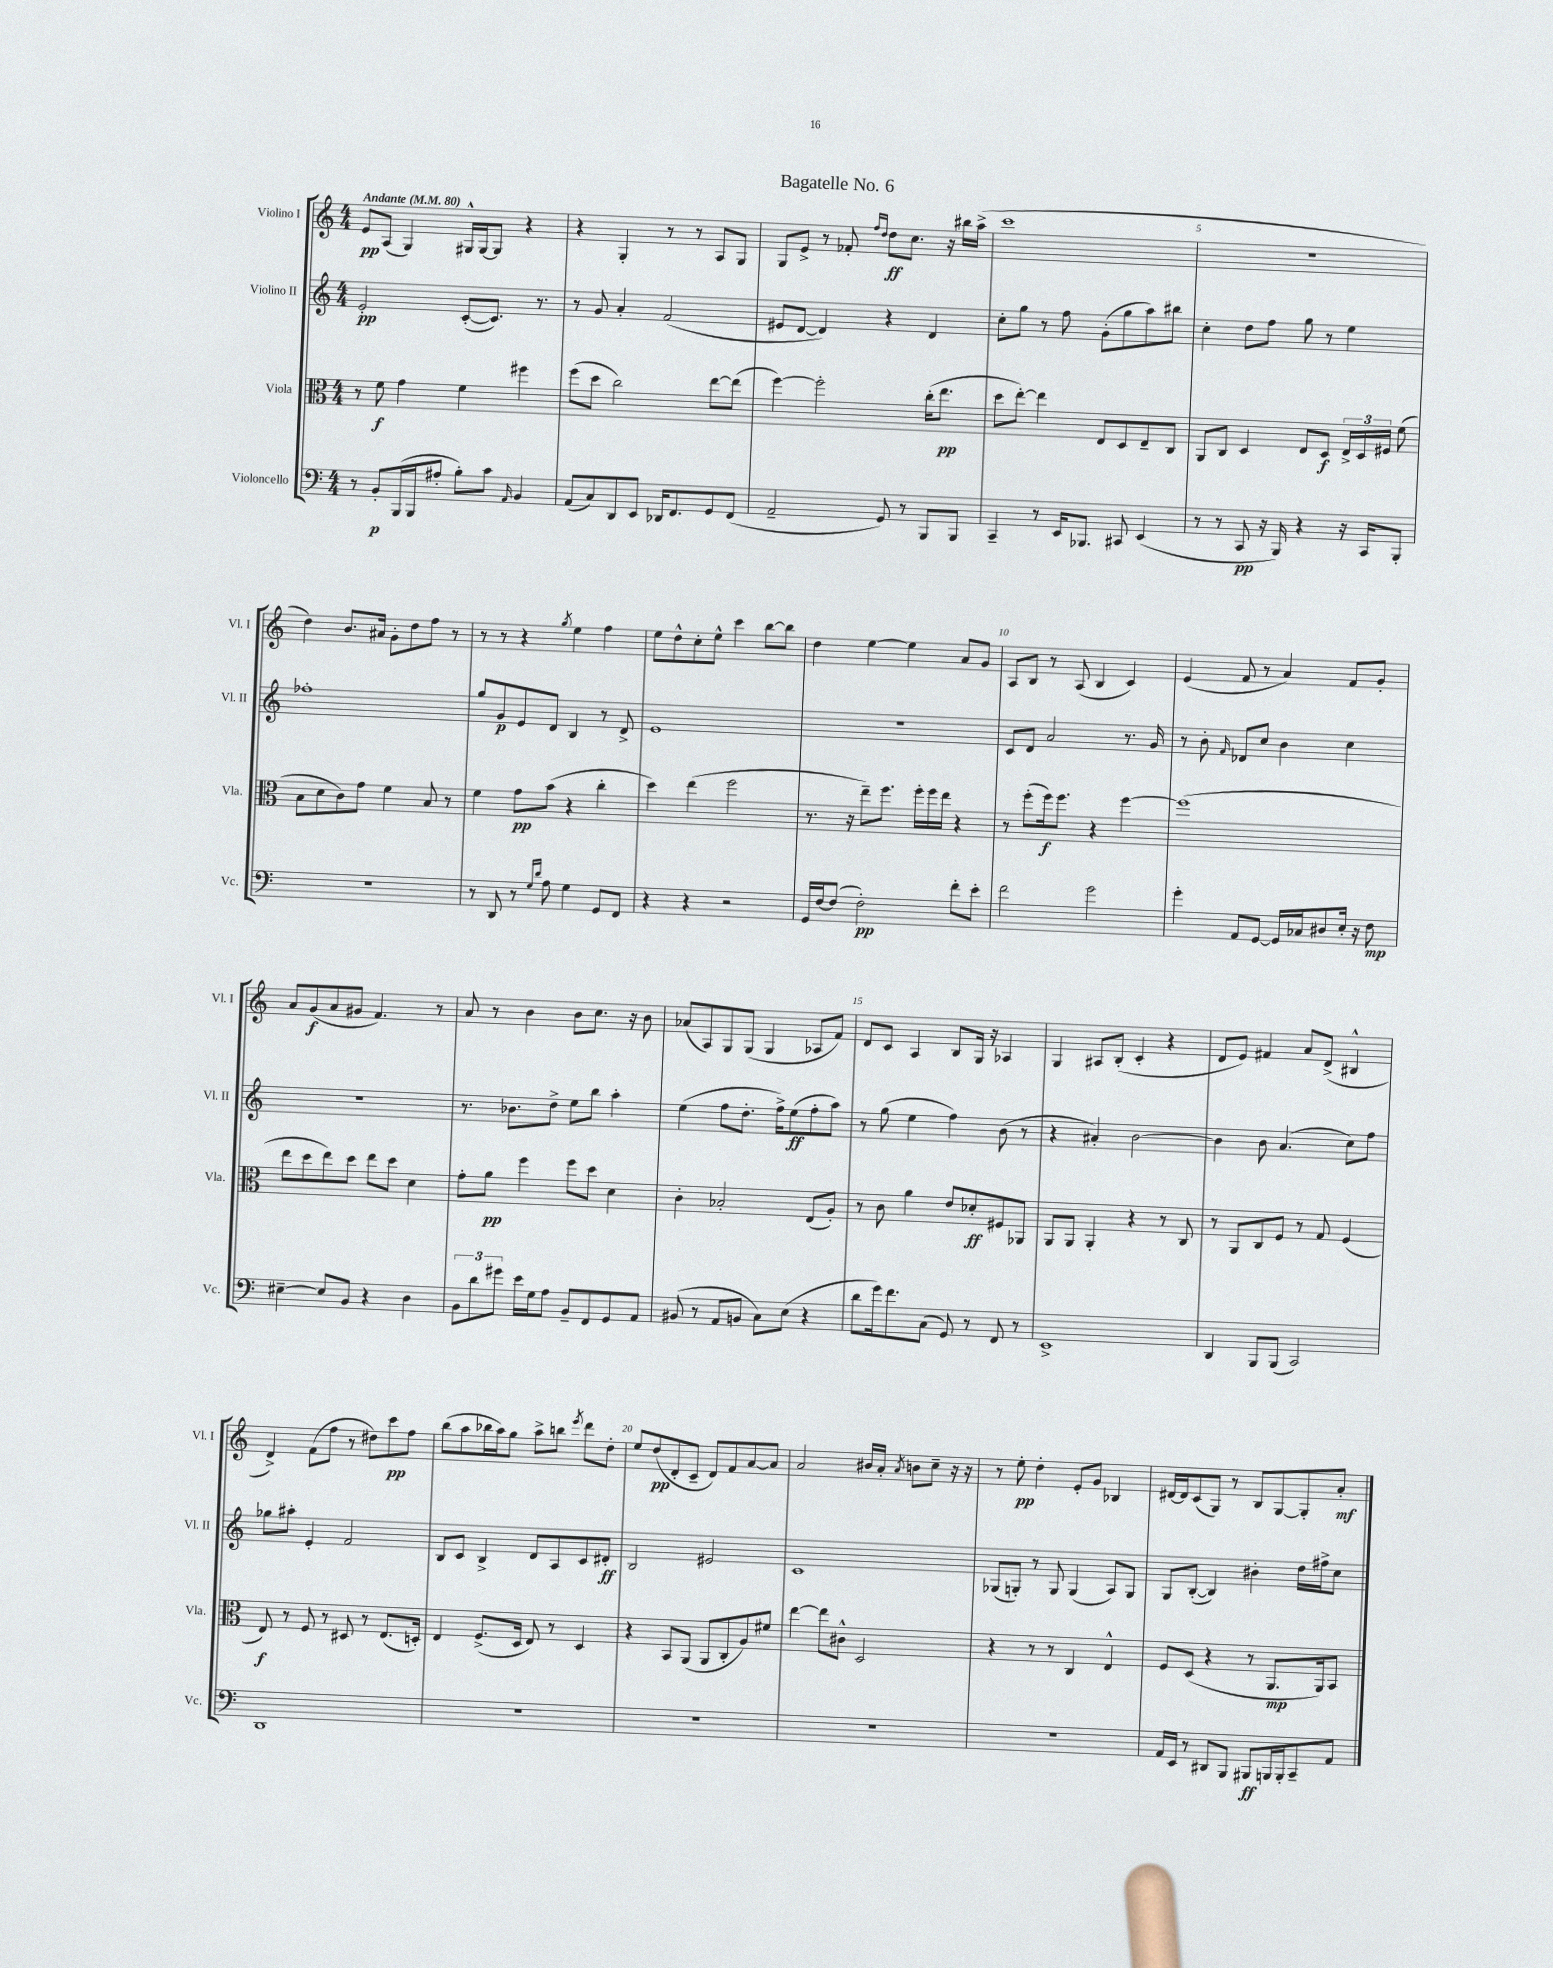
\header { title = "Bagatelle No. 6" }
<<
\new StaffGroup <<
\new Staff = "s0" \with { instrumentName = "Violino I" shortInstrumentName = "Vl. I" } {
    \clef treble \key c \major \numericTimeSignature \time 4/4 \tempo "Andante" 4 = 80
    \autoBeamOff e'8[\pp a8]( g4) gis16[-^ gis16~ gis8] r4 |
    r4 g4-. r8 r8 a8[ g8] |
    g8[ e'8]-> r8 fes'8-. \grace { f''16[ d''16] } d''8[\ff c''8.] r16 bis''16[ a''16]->( |
    c'''1 |
    R1 |
    d''4) b'8.[ ais'16] g'8[-. d''8 f''8] r8 |
    r8 r8 r4 \acciaccatura { g''8 } e''4 f''4 |
    e''8[ d''8-^ c''8-. e''8]-^ c'''4 b''8[~ b''8] |
    d''4 e''4~ e''4 a'8[ g'8] |
    a8[ b8] r8 a8( b4 c'4) |
    e'4( f'8 r8 a'4) f'8[ g'8]-. |
    a'8[ g'8\f( a'8 gis'8] f'4.) r8 |
    a'8 r8 b'4 b'8[ c''8.] r16 b'8 |
    aes'8[( a8) g8 g8]( g4 aes8[ f'8]) |
    d'8[ c'8] a4 b8[ g16] r16 aes4 |
    g4 ais8[ b8]-.( c'4-. r4 |
    d'8[ e'8]) fis'4 a'8[ d'8]->( bis4-^ |
    d'4->) f'8[( f''8] r8 dis''8[) c'''8\pp f''8] |
    b''8[( a''8 bes''16 a''16) g''8] a''8[-> b''8] \acciaccatura { e'''8 } d'''8[ d''8]-. |
    e''8[ d''8\pp( d'8-. c'8]-- d'8[) f'8 a'8~ a'8] |
    a'2 bis'16[ a'16]-. \acciaccatura { a'8 } b'8[ c''8]-- r16 r16 |
    r8 e''8-.\pp d''4-. e'8[-. g'8] bes4 |
    dis'16[~ dis'16 c'8( g8]) r8 b8[ g8~ g8-. a'8]-.\mf \bar "|." |
}
\new Staff = "s1" \with { instrumentName = "Violino II" shortInstrumentName = "Vl. II" } {
    \clef treble \key c \major \numericTimeSignature \time 4/4
    \autoBeamOff e'2-.\pp c'8[~-.( c'8.]) r8. |
    r8 g'8 a'4-. f'2( |
    eis'8[ d'8]~ d'4) r4 d'4 |
    c''8[-. g''8] r8 f''8 g'8[-.( g''8 a''8) bis''8] |
    c''4-. d''8[ f''8] g''8 r8 e''4 |
    fes''1-. |
    g''8[ g'8\p e'8 d'8] b4 r8 d'8-> |
    e'1 |
    R1 |
    c'8[ d'8] a'2 r8. g'16 |
    r8 b'8-. \grace { f'16 } des'8[ c''8] b'4 c''4 |
    R1 |
    r8. bes'8.[ d''8]-> e''8[ b''8] a''4-. |
    e''4( f''8[ d''8.]-. f''16[->) e''8\ff( f''8-. a''8]) |
    r8 g''8( e''4 f''4) b'8( r8 |
    r4 ais'4-.) b'2~ |
    b'4 b'8 a'4.( c''8[) f''8] |
    ges''8[ ais''8]-. e'4-. f'2 |
    b8[ c'8] b4-> d'8[ a8 c'8 dis'8]-.\ff |
    b2 eis'2 |
    c'1 |
    ges8[( g8]-.) r8 g8 g4( a8[) g8] |
    g8[ b8]~-.( b4) bis'4-. d''16[ fis''16-> c''8] \bar "|." |
}
\new Staff = "s2" \with { instrumentName = "Viola" shortInstrumentName = "Vla." } {
    \clef alto \key c \major \numericTimeSignature \time 4/4
    \autoBeamOff r8 f'8\f g'4 f'4 fis''4 |
    f''8[( d''8] c''2) e''8[~ e''8]( |
    f''4~) f''2-. c''16[-.( e''8.]\pp |
    d''8[ e''8]~-.) e''4 e8[ d8 e8-- c8] |
    a,8[ c8] d4 e8[ d8]\f \tuplet 3/2 { e16[-> d16 fis16] } f'8( |
    b8[ d'8 c'8) g'8] f'4 b8 r8 |
    f'4 g'8[\pp b'8]( r4 c''4-. |
    d''4) e''4( f''2 |
    r8. r16 e''8[--) f''8.] f''16[-. f''16 e''16] r4 |
    r8 f''8[-.( f''16\f) f''8.] r4 f''4~ |
    f''1( |
    e''8[ d''8 e''8) d''8] e''8[ d''8] d'4 |
    g'8[-. a'8]\pp f''4 f''8[ d''8] d'4 |
    c'4-. bes2-. e8[( a8]-.) |
    r8 c'8 a'4 e'8[ des'8-.\ff fis8 aes,8] |
    a,8[ a,8] a,4-. r4 r8 c8 |
    r8 a,8[ c8 f8] r8 g8 f4( |
    e8\f) r8 f8 r8 dis8 r8 e8.[( d16]-.) |
    e4 f8.[->( d16] e8) r8 d4 |
    r4 b,8[ a,8]( a,8[ c8-. a8) fis'8] |
    e''4~ e''8[ cis'8]-^ d2 |
    r4 r8 r8 c4 e4-^ |
    f8[ d8]( r4 r8 a,8.[\mp a,16) b,8] \bar "|." |
}
\new Staff = "s3" \with { instrumentName = "Violoncello" shortInstrumentName = "Vc." } {
    \clef bass \key c \major \numericTimeSignature \time 4/4
    \autoBeamOff r8 b,8[-.\p b,,16( b,,16 ais8]-. b8[-.) c'8] \grace { a,16 } b,4 |
    a,8[( c8) d,8 e,8] des,16[ f,8. g,8 f,8]( |
    a,2-- g,8) r8 b,,8[ b,,8] |
    c,4-- r8 e,16[ bes,,8.] cis,8 e,4( |
    r8 r8 c,8\pp r16 b,,16) r4 r16 c,16[ b,,8]-. |
    R1 |
    r8 d,8 r8 \grace { g16[ d'16] } a8 g4 g,8[ f,8] |
    r4 r4 r2 |
    g,16[ f16~ f8]( f2-.\pp) f'8[-. e'8]-. |
    f'2 g'2 |
    g'4-. a,8[ g,8]~ g,16[ ces16 dis8 e16]-. r16 f8\mp |
    eis4~-- eis8[ b,8] r4 d4 |
    \tuplet 3/2 { b,8[ d'8 gis'8] } e'16[ g16 a8] b,8[-- f,8 g,8 a,8] |
    bis,8( r8 a,8[ b,8] c8[) e8]( r4 |
    d'8[ g'16) f'8. c8]( g,8) r8 f,8 r8 |
    e,1-> |
    d,4 b,,8[ b,,8]( c,2) |
    d,1 |
    R1 |
    R1 |
    R1 |
    R1 |
    a,16[ e,16] r8 dis,8[ b,,8] bis,,8[\ff b,,16 b,,16-. c,8-- a,8] \bar "|." |
}
>>
>>
\layout { \context { \Score \override BarNumber.break-visibility = ##(#f #t #t) barNumberVisibility = #(every-nth-bar-number-visible 5) } }
